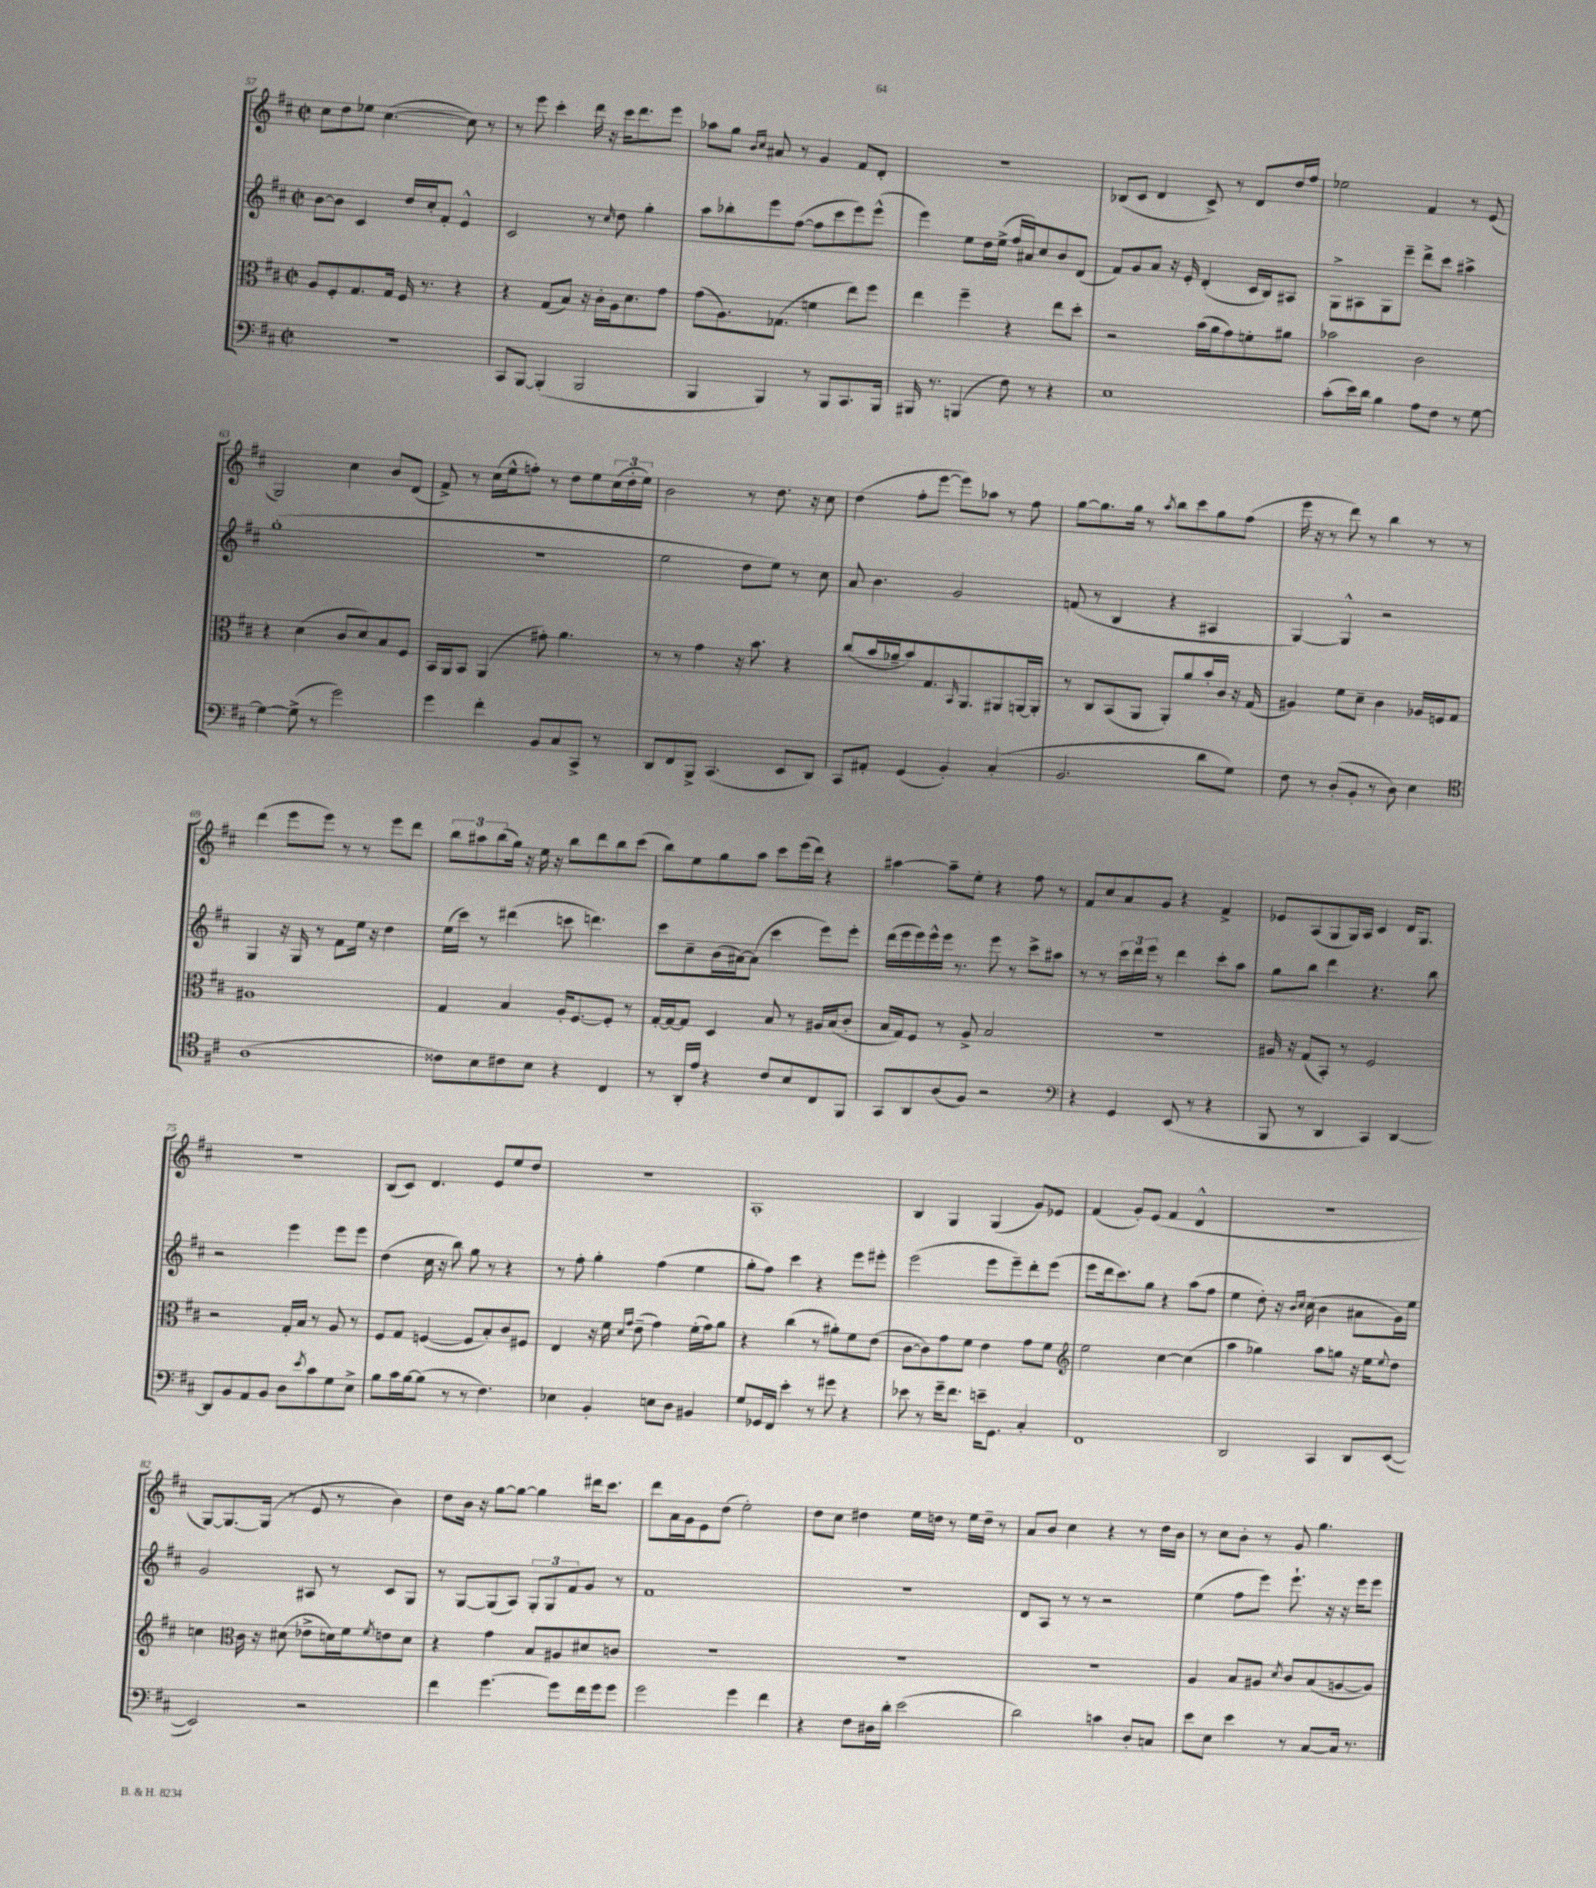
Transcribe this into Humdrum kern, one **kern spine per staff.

**kern	**kern	**kern	**kern
*staff4	*staff3	*staff2	*staff1
*clefF4	*clefC3	*clefG2	*clefG2
*k[f#c#]	*k[f#c#]	*k[f#c#]	*k[f#c#]
*M2/2	*M2/2	*M2/2	*M2/2
*met(c|)	*met(c|)	*met(c|)	*met(c|)
1r	8A	[8b	8cc#
.	8F#'	8b]	8dd
.	8.G	4c#	8ee-
.	.	.	([4.cc#
.	16G	.	.
.	16F#	16dd	.
.	8.r	16cc#'	.
.	.	8f#'	.
.	4r	4e^^	8cc#])
.	.	.	8r
=	=	=	=
8CC#	4r	2c#	8r
[8BBB	.	.	8eee
(4BBB']	(8G	.	4ccc#'
.	8B)	.	.
2BBB	16r	8r	16ddd
.	16c#'	.	16r
.	.	16qqcc#	.
.	16A	8dd	16ccc#
.	8.d	.	8.ddd
.	.	4gg'	.
.	8g	.	8eee
=	=	=	=
4BBB	(8g	8aa	8aa-
.	8.A)	8bb-'	8gg
.	.	.	16qqb
.	.	.	16qqcc#
4BBB)	.	8eee	8a#
.	(8.G-	.	.
.	.	([8ff#	8r
8r	4f	8ff#]	4g
8BBB	.	8ccc#	.
8.CC#	8ee)	8eee)	8f#
.	8ff#	(8eee^^	8d'
16BBB	.	.	.
=	=	=	=
16BBB#	4ee	4eee)	1r
8.r	.	.	.
(4BBB	4ff#~	8ee	.
.	.	16dd	.
.	.	(16ee^	.
8F#)	4r	16ff#	.
.	.	16a#)	.
8r	.	8cc#	.
4r	8ee	8b	.
.	8dd'	(8d	.
=	=	=	=
1E	2r	8f#)	(8B-
.	.	8g	8c#
.	.	8a	4d
.	.	16r	.
.	.	16e'	.
.	(16b	(4d'	8c#^)
.	16a	.	.
.	8g)	.	8r
.	8f'	16c#	8d
.	.	16B)	.
.	8a#	8A#	16dd
.	.	.	16ff#
=	=	=	=
(8c#'	2b-	8G^	2ee-
16e)	.	8A#	.
16d	.	.	.
4B	.	8G	.
.	.	8eee~	.
8A	2c#	8ddd^	4f#
8F#	.	8ccc#	.
8r	.	4aa#^	8r
[8G	.	.	(8e
=	=	=	=
4G_	4r	(1gg'	2G)
(8G^]	(4d	.	.
8r	.	.	.
2g)	8c#	.	4cc#
.	8d)	.	.
.	8B	.	8b
.	8F#	.	(8d
=	=	=	=
4g	16BB	1r	8f#^)
.	16AA	.	.
.	8BB	.	8r
4f#'	(4AA	.	(16cc#
.	.	.	16ee^^
.	.	.	8ff')
8BB	8g#')	.	8r
8C#	4.a	.	8dd
8CC#^	.	.	8ee
8r	.	.	(24cc#
.	.	.	24dd'
.	.	.	24ee)
=	=	=	=
8DD	8r	2ee	2b
8FF#	8r	.	.
8BBB^	4g	.	.
(4.CC#	.	.	.
.	16r	8dd	8r
.	8.b	.	.
.	.	8ee)	8.dd
8EE	4r	8r	.
.	.	.	16r
8DD)	.	8cc#	8cc#
=	=	=	=
8CC#	(8cc#	8a	(4dd
8AA#'	16b	4.b	.
.	16a-~	.	.
(4GG	8b)	.	8ff#'
.	8.G	.	[8eee
4BB')	.	2g	8eee])
.	16qqBB	.	.
.	8.AA	.	.
.	.	.	8aa-
(4C#'	8AA#	.	8r
.	[16AA	.	8ff#
.	16AA']	.	.
=	=	=	=
2.BB	8r	(8f	[8gg
.	8C#	8r	8.gg]
.	(8BB	4B	.
.	.	.	16gg
.	8AA	.	8r
.	.	.	8qaa
.	8AA')	4r	8bb
.	8a	.	8ccc#
8d	16b'	4A#	8gg
.	16c#	.	.
8G)	16r	.	(8ff#
.	(16G	.	.
=	=	=	=
8F#	4A#)	[4G)	16eee
.	.	.	16r
8r	.	.	8r
(8D'	8f#	4G^^]	8ddd)
8BB'	8d~	.	8r
8r	4c#	2r	4bb
8D)	.	.	.
4E	16A-	.	8r
.	16F	.	.
.	8G	.	8r
=	=	=	=
*clefC4	*	*	*
(1A	1A#	4G	(4ddd
.	.	16r	8eee
.	.	16G	.
.	.	8r	8eee)
.	.	8f#	8r
.	.	16ee	8r
.	.	16r	.
.	.	4dd	8eee
.	.	.	8ddd
=	=	=	=
8c##)	4G	(16ee	12bb
.	.	16ccc#)	.
.	.	.	12aa#
8B	.	8r	.
.	.	.	(12bb
8c#	4B	(4ddd#	16gg)
.	.	.	16r
8B	.	.	16ee
.	.	.	16r
4r	16A'	8ccc	8bb
.	[8.F#	.	.
.	.	4.ddd)	8ddd
4C#	8F#']	.	8bb
.	8r	.	(8ccc#
=	=	=	=
8r	[16G'	8ccc#	8bb)
.	16G_	.	.
16AA'	8G]	8cc#~	8ee
16e	.	.	.
4r	4D	(16b	8gg
.	.	[16a#)	.
.	.	(8a#]	8aa
8c#	8B	4ccc#	8ccc#
8B	8r	.	(16eee
.	.	.	16ddd)
8C#	16A#	8eee)	4r
.	(16B	.	.
8FF#	8c#'	8eee'	.
=	=	=	=
8GG	16B	(16ddd	[4aa#
.	16G)	16eee	.
8AA	8F#	16eee)	.
.	.	16eee^^	.
(8A	8r	16eee	8aa#~]
.	.	8.r	.
8F#)	8A^	.	8ee'
2r	2B	8eee	4r
.	.	8r	.
.	.	8ccc#^	8ff#
.	.	8aa#	8r
=	=	=	=
*clefF4	*	*	*
4r	1r	8r	8f#
.	.	8r	8cc#
4GG	.	24ccc#	8a
.	.	24ddd	.
.	.	24eee	.
.	.	8r	8g
(8EE	.	4ddd	4r
8r	.	.	.
4r	.	8ccc#'	4f#^
.	.	8aa	.
=	=	=	=
8BBB	16A#	8gg	8e-
.	16r	.	.
8r	(8G	8bb	(8A
4DD	8BB')	4ddd	8G
.	8r	.	16G)
.	.	.	16A
4CC#)	2F#	4.r	4c#
[4DD	.	.	16d
.	.	.	8.G
.	.	8bb	.
=	=	=	=
8DD]	2r	2r	1r
8BB	.	.	.
8AA	.	.	.
8BB	.	.	.
8D	16G'	4eee	.
.	16B	.	.
8qe	.	.	.
8c#	8r	.	.
8G	8A	8eee	.
8E^	8r	8eee	.
=	=	=	=
8B	8F#	(4dd	(8B
16c#	8G	.	8c#)
[16B	.	.	.
(8B]	([4F	16cc#	4.d
.	.	16r	.
8r	.	8bb)	.
8r	8F]	8gg	.
4.F#)	8B')	8r	8e
.	8c#	4r	8ee
.	8F#	.	8dd
=	=	=	=
4E-	4E	8r	1r
.	.	8ff#'	.
4BB'	16r	4gg'	.
.	16f#	.	.
.	16qqd	.	.
.	16qqg	.	.
.	(8e~	.	.
8E	4g)	(4ff#	.
8D	.	.	.
4BB#	(16f#'	4ee	.
.	16g)	.	.
.	8a	.	.
=	=	=	=
8G	4r	8gg'	1A'
16GG-	.	8ff#)	.
16FF#	.	.	.
4e'	(4cc#	4ccc#	.
8r	8r	4r	.
8g#	8a#')	.	.
4r	8f#	8eee	.
.	(8e	8eee#'	.
=	=	=	=
8e-	[8c#	(2eee	4B
8r	8c#])	.	.
16g~	8g	.	4G
8.f#	.	.	.
.	8f#	.	.
16e~	4e	8eee	(4G
8.GG	.	.	.
.	.	8eee~)	.
4C#'	8g	8ddd'	8g)
.	8f#	(8eee	8e-
=	=	=	=
*	*clefG2	*	*
1FF#	2ee	8eee	(4f#
.	.	16ddd	.
.	.	8.ccc#)	.
.	.	.	8g')
.	.	8gg	(8e
.	[4cc#	4r	4f#
.	(4cc#]	(8aa	4d^^
.	.	8ff#	.
=	=	=	=
2DD	4aa	4ee	1r
.	4gg-)	8dd')	.
.	.	16r	.
.	.	16qqb	.
.	.	16qqcc#	.
.	.	(16cc#	.
4CC#	8aa	4b	.
.	8gg	.	.
8DD	16r	8a#	.
.	16ee	.	.
.	8qqee	.	.
([8EE	8dd	16g)	.
.	.	16ee	.
=	=	=	=
2EE])	4cc	2g	[8G)
.	.	.	8.G_
*	*clefC3	*	*
.	16c#	.	.
.	16r	.	(16G]
.	(8d#	.	8r
2r	8e-^	8A#	8e
.	16d)	8r	8r
.	16f#	.	.
.	8qf#	.	.
.	8e	8c#	4b)
.	8d	8G	.
=	=	=	=
4f#	4r	8r	8dd
.	.	[8G	16b
.	.	.	16r
[4.g	4g	(8G]	[8gg
.	.	8A)	8gg_
.	8B	12G'	4gg]
.	.	12G	.
8g]	8A#	.	.
.	.	12f#	.
16f#	8d#	8g	16ddd#
16g	.	.	8.ccc#
8g	8c	8r	.
=	=	=	=
2g	1r	1f#	8ddd
.	.	.	16a
.	.	.	16g
.	.	.	8e
.	.	.	(8dd
4g	.	.	2ee')
4f#	.	.	.
=	=	=	=
4r	1r	1r	8dd
.	.	.	8cc#
8F#	.	.	4dd#
16D#	.	.	.
16d'	.	.	.
(2e	.	.	16ee
.	.	.	16dd
.	.	.	8r
.	.	.	16ee
.	.	.	16dd~
.	.	.	8r
=	=	=	=
2d)	1r	8d	8a
.	.	8A	8b
.	.	8r	4cc#
.	.	8r	.
4c	.	2r	4r
8D'	.	.	8r
8C	.	.	16dd
.	.	.	16b
=	=	=	=
8e	4A	(4ee	8r
8E	.	.	8cc#
4e	8B	8ff#	8b'
.	8A#	8eee)	8r
.	8qd	.	.
8r	8c#	8.eee`	8g
[8C#	(8B	.	4.gg
.	.	16r	.
16C#]	[8A	16r	.
8.r	.	16eee	.
.	8A])	8eee	.
==	==	==	==
*-	*-	*-	*-
